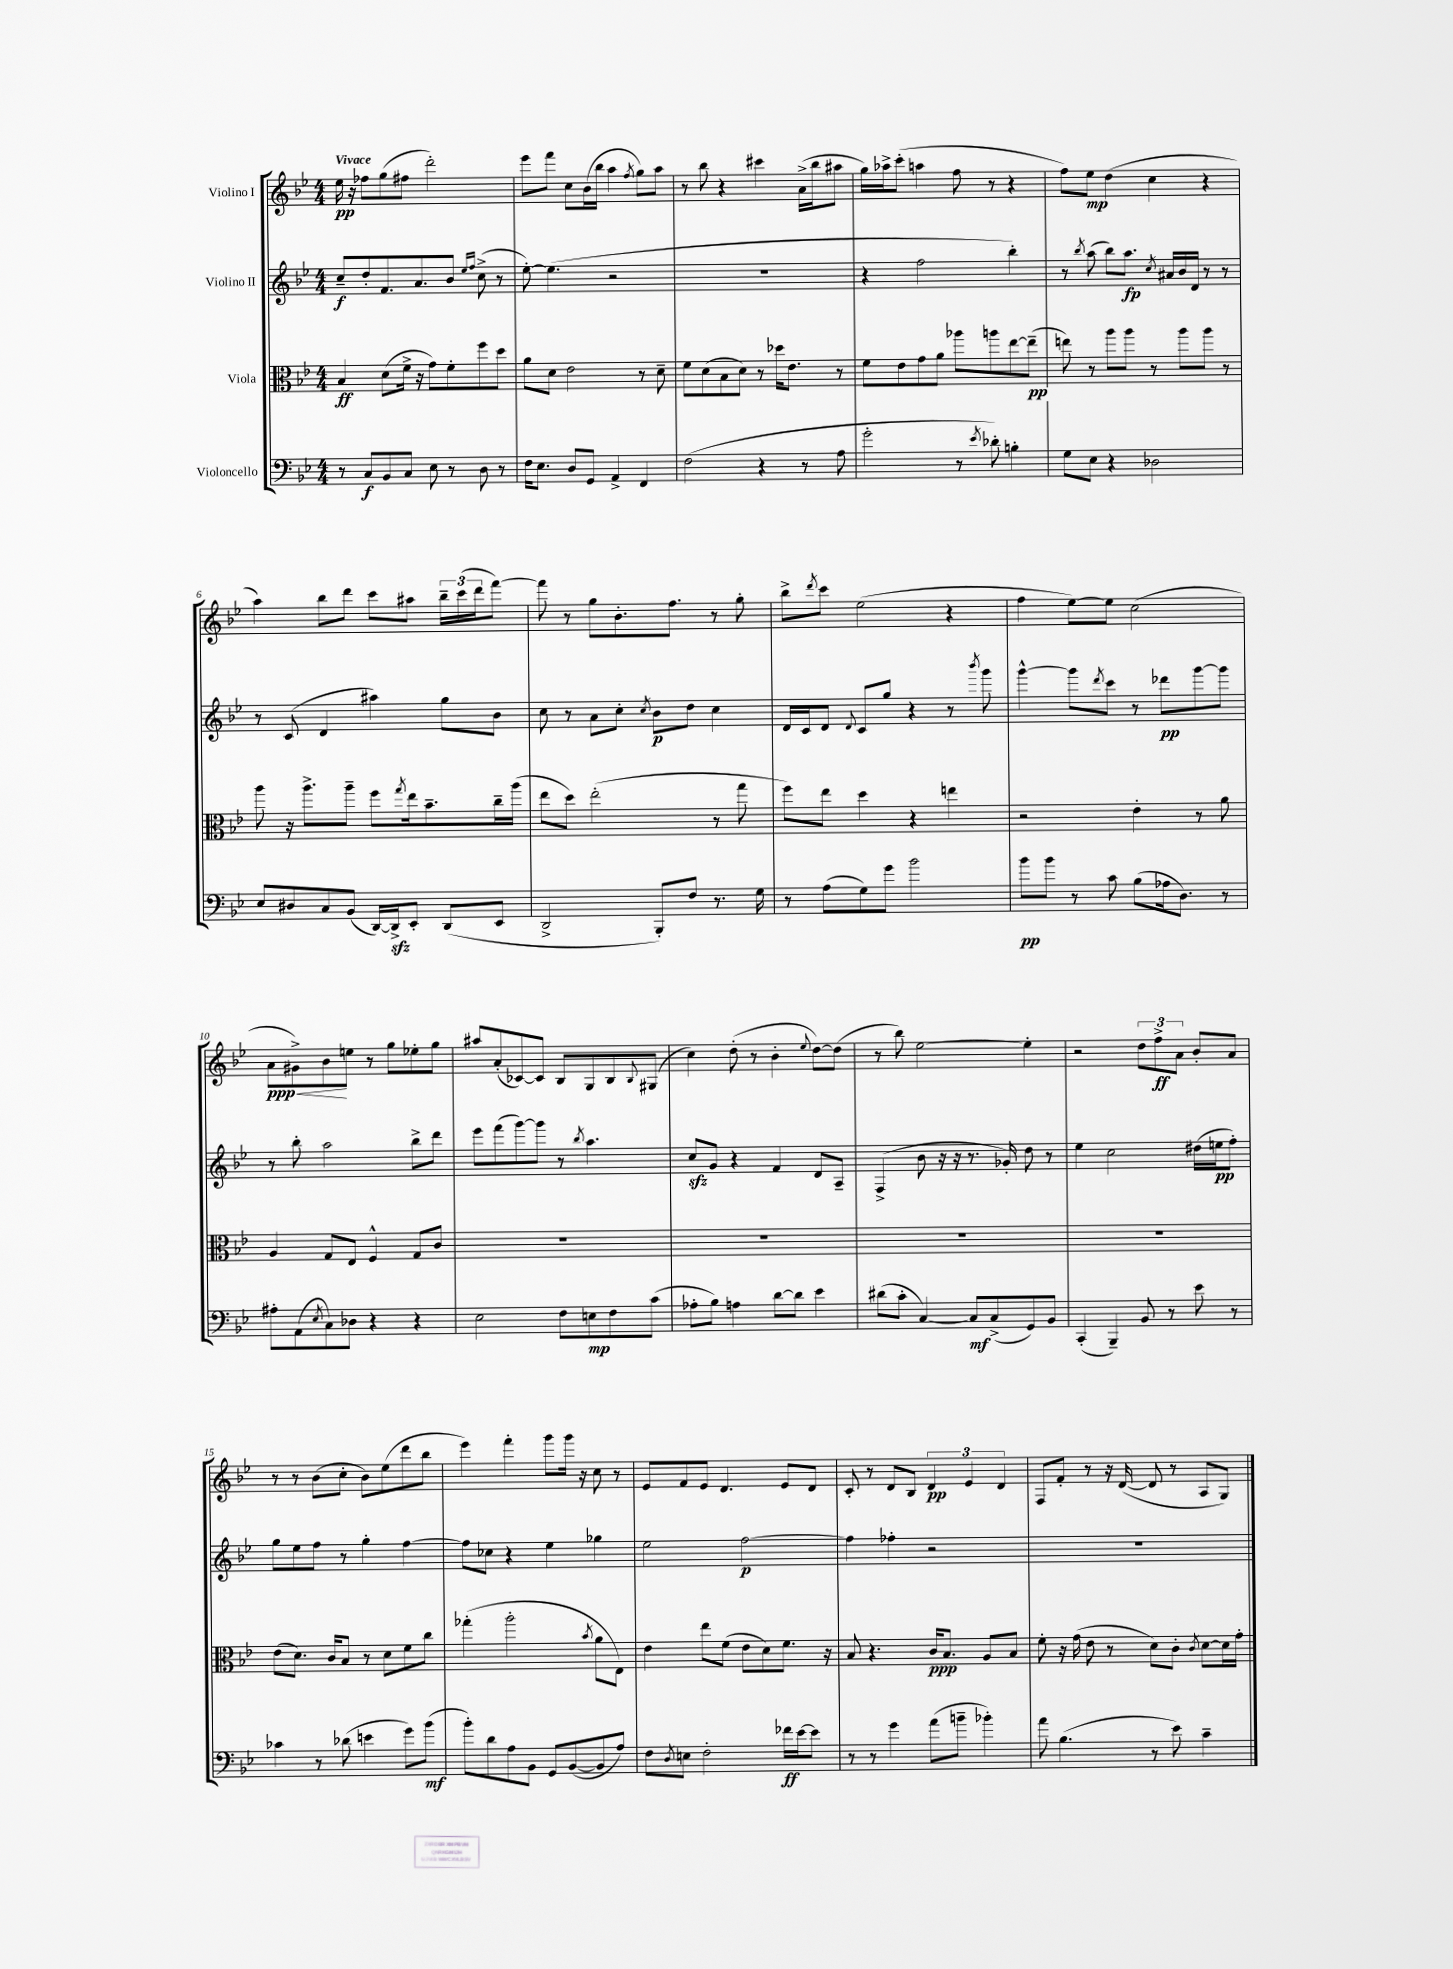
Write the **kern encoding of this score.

**kern	**dynam	**kern	**dynam	**kern	**dynam	**kern	**dynam
*part4	*part4	*part3	*part3	*part2	*part2	*part1	*part1
*staff4	*staff4	*staff3	*staff3	*staff2	*staff2	*staff1	*staff1
*I"Violoncello	*	*I"Viola	*	*I"Violino II	*	*I"Violino I	*
*clefF4	*	*clefC3	*	*clefG2	*	*clefG2	*
*k[b-e-]	*	*k[b-e-]	*	*k[b-e-]	*	*k[b-e-]	*
*M4/4	*	*M4/4	*	*M4/4	*	*M4/4	*
=1	=1	=1	=1	=1	=1	=1	=1
!	!	!	!	!	!	!LO:TX:a:B:t=Vivace	!
8r	.	4B-/	ff	8cc~/L	f	16ee-\	pp
.	.	.	.	.	.	16r	.
8C/L	f	.	.	8dd'/	.	8ff-X\L	.
8BB-/	.	(8d\L	.	8.f/	.	(8gg\	.
8C/J	.	16f^\Jk	.	.	.	8ff#X\J	.
.	.	16r	.	8.a/	.	.	.
8E-\	.	8g\L)	.	.	.	2ddd'\)	.
8r	.	8f'\	.	8b-/J	.	.	.
.	.	.	.	16qqee-/LL	.	.	.
.	.	.	.	16qqff/JJ	.	.	.
8D\	.	8ff\	.	(8cc^\	.	.	.
8r	.	8dd\J	.	8r	.	.	.
=2	=2	=2	=2	=2	=2	=2	=2
16F\KL	.	8a\L	.	[8ee-'\)	.	8eee-\L	.
8.E-\J	.	.	.	.	.	.	.
.	.	8d\J	.	(4.ee-\]	.	8fff\J	.
8D/L	.	2e-\	.	.	.	8cc\L	.
8GG/J	.	.	.	.	.	(16b-\L	.
.	.	.	.	.	.	16bb-\JJ	.
4AA^/	.	.	.	2r	.	4aa\	.
.	.	.	.	.	.	8qff/	.
4FF/	.	8r	.	.	.	8gg\L)	.
.	.	8d~\	.	.	.	8aa\J	.
=3	=3	=3	=3	=3	=3	=3	=3
(2F\	.	8f\L	.	1r	.	8r	.
.	.	(8d\	.	.	.	8bb-\	.
.	.	8B-\	.	.	.	4r	.
.	.	8d\J)	.	.	.	.	.
4r	.	8r	.	.	.	4ccc#X\	.
.	.	16dd-X\KL	.	.	.	.	.
.	.	8.e-\J	.	.	.	.	.
8r	.	.	.	.	.	(16a^\LL	.
.	.	.	.	.	.	16bb-\J	.
8A\	.	8r	.	.	.	8aa#X\J	.
=4	=4	=4	=4	=4	=4	=4	=4
2g'\	.	8f\L	.	4r	.	16gg\LL)	.
.	.	.	.	.	.	16aa-X^\J	.
.	.	8e-\	.	.	.	(8ccc'\J	.
.	.	8g\	.	2ff\	.	4aan\	.
.	.	8a\J	.	.	.	.	.
8r	.	8aa-X\L	.	.	.	8ff\	.
8qe-/	.	.	.	.	.	.	.
8d-X'\)	.	8aan\	.	.	.	8r	.
4Bn'\	.	[8ee-\	.	4bb-'\)	.	4r	.
.	.	(8ee-~\J]	pp	.	.	.	.
=5	=5	=5	=5	=5	=5	=5	=5
8G\L	.	8een\)	.	8r	.	8ff\L)	.
.	.	.	.	8qbb-/	.	.	.
8E-\J	.	8r	.	(8aa\	.	8ee-\J	mp
4r	.	8aa\L	.	8bb-\L)	.	(4dd\	.
.	.	8aa\J	.	8.aa\J	fp	.	.
2D-X\	.	8r	.	.	.	4cc\	.
.	.	.	.	8qcc/	.	.	.
.	.	.	.	16a#X/LL	.	.	.
.	.	8aa\L	.	16b-/	.	.	.
.	.	.	.	16d/JJ	.	.	.
.	.	8aa\J	.	8r	.	4r	.
.	.	8r	.	8r	.	.	.
!!LO:LB:g=z
=6	=6	=6	=6	=6	=6	=6	=6
8E-/L	.	8aa\	.	8r	.	4aa\)	.
8D#X/	.	16r	.	(8c/	.	.	.
.	.	8.aa^\L	.	.	.	.	.
8C/	.	.	.	4d/	.	8bb-\L	.
(8BB-/J	.	8aa~\J	.	.	.	8ddd\J	.
[16DD/LL)	.	8ff\L	.	4aa#X\)	.	8ccc\L	.
16DDzz^/J]	.	.	.	.	.	.	.
.	.	8qgg/	.	.	.	.	.
8EE-'/J	.	16ee-\k	.	.	.	8aa#X\J	.
.	.	8.b-~\	.	.	.	.	.
(8DD/L	.	.	.	8gg\L	.	24bb-~\LL	.
.	.	.	.	.	.	(24ccc\	.
.	.	.	.	.	.	24ddd\J	.
8EE-/J	.	16cc~\L	.	8b-\J	.	[8fff\J)	.
.	.	(16aa\JJ	.	.	.	.	.
=7	=7	=7	=7	=7	=7	=7	=7
2DD^/	.	8ee-\L	.	8cc\	.	8fff\]	.
.	.	8dd\J)	.	8r	.	8r	.
.	.	(2ee-'\	.	8a\L	.	8gg\L	.
.	.	.	.	8cc'\J	.	8.b-'\	.
.	.	.	.	8qcc/	.	.	.
8BBB-'/L)	.	.	.	8b-\L	p	.	.
.	.	.	.	.	.	8.ff\J	.
8F/J	.	.	.	8dd\J	.	.	.
8.r	.	8r	.	4cc\	.	8r	.
.	.	8gg\	.	.	.	8gg'\	.
16G\	.	.	.	.	.	.	.
=8	=8	=8	=8	=8	=8	=8	=8
8r	.	8ff\L)	.	16d/LL	.	8bb-^\L	.
.	.	.	.	16c/J	.	.	.
.	.	.	.	.	.	8qddd/	.
(8A\L	.	8ee-\J	.	8d/J	.	8ccc\J	.
.	.	.	.	8qqd/	.	.	.
8G\)	.	4dd\	.	8c/L	.	(2ee-\	.
8g\J	.	.	.	8gg/J	.	.	.
2b-\	.	4r	.	4r	.	.	.
.	.	4een\	.	8r	.	4r	.
.	.	.	.	8qbbb-/	.	.	.
.	.	.	.	8ggg\	.	.	.
=9	=9	=9	=9	=9	=9	=9	=9
8b-\L	pp	2r	.	[4ggg^^\	.	4ff\	.
8b-\J	.	.	.	.	.	.	.
8r	.	.	.	8ggg\L]	.	[8ee-\L)	.
.	.	.	.	8qddd/	.	.	.
8c\	.	.	.	8ccc\J	.	8ee-\J]	.
(8B-\L	.	4e-'\	.	8r	.	(2cc\	.
16A-X\k	.	.	.	8ddd-X\L	pp	.	.
8.D\J)	.	.	.	.	.	.	.
.	.	8r	.	[8ggg\	.	.	.
8r	.	8a\	.	8ggg\J]	.	.	.
!!LO:LB:g=z
=10	=10	=10	=10	=10	=10	=10	=10
!	!	!	!	!	!	!	!LO:HP:b
8A#X'\L	.	4A/	.	8r	.	8a\L	< ppp
(8AA\	.	.	.	8bb-'\	.	8g#X^\)	.
8qE-/	.	.	.	.	.	.	.
8C\)	.	8G/L	.	2aa\	.	8b-\	.
8D-X\J	.	8E-/J	.	.	.	8een\J	[
4r	.	4F^^/	.	.	.	8r	.
.	.	.	.	.	.	8gg\L	.
4r	.	8G/L	.	8bb-^\L	.	8ee-X'\	.
.	.	8c/J	.	8ddd\J	.	8gg\J	.
=11	=11	=11	=11	=11	=11	=11	=11
2E-\	.	1r	.	8eee-\L	.	8aa#X/L	.
.	.	.	.	(8fff\	.	(8a'/	.
.	.	.	.	[8ggg\)	.	[8c-X/)	.
.	.	.	.	8ggg\J]	.	8c-/J]	.
8F\L	.	.	.	8r	.	8B-/L	.
.	.	.	.	8qbb-/	.	.	.
8En\	mp	.	.	4.aa\	.	8G/	.
8F\	.	.	.	.	.	8B-/	.
.	.	.	.	.	.	8qqB-/	.
(8c\J	.	.	.	.	.	(8G#X/J	.
=12	=12	=12	=12	=12	=12	=12	=12
8A-X'\L	.	1r	.	8cczz/L	.	4cc\)	.
8B-\J)	.	.	.	8g/J	.	.	.
4An\	.	.	.	4r	.	(8dd'\	.
.	.	.	.	.	.	8r	.
[8d\L	.	.	.	4f/	.	4b-'\	.
8d\J]	.	.	.	.	.	.	.
.	.	.	.	.	.	8qqee-/	.
4e-\	.	.	.	8d/L	.	[8dd\L)	.
.	.	.	.	8A~/J	.	(8dd\J]	.
=13	=13	=13	=13	=13	=13	=13	=13
(8d#X\L	.	1r	.	(4F^/	.	8r	.
8c'\J	.	.	.	.	.	8bb-\)	.
[4C/)	.	.	.	8b-\	.	[2ee-\	.
.	.	.	.	16r	.	.	.
.	.	.	.	16r	.	.	.
8C/L]	mf	.	.	8.r	.	.	.
(8C^/	.	.	.	.	.	.	.
.	.	.	.	16g-X'/)	.	.	.
8GG/)	.	.	.	8dd\	.	4ee-'\]	.
8BB-/J	.	.	.	8r	.	.	.
=14	=14	=14	=14	=14	=14	=14	=14
(4CC'/	.	1r	.	4ee-\	.	2r	.
4BBB-~/)	.	.	.	2cc\	.	.	.
8BB-/	.	.	.	.	.	12dd\L	.
.	.	.	.	.	.	12ff^\	ff
8r	.	.	.	.	.	.	.
.	.	.	.	.	.	12a\J	.
8e-\	.	.	.	(16dd#X\LL	.	8b-'/L	.
.	.	.	.	16een\J	pp	.	.
8r	.	.	.	8ff'\J)	.	8a/J	.
!!LO:LB:g=z
=15	=15	=15	=15	=15	=15	=15	=15
4c-X\	.	(8e-\L	.	8gg\L	.	8r	.
.	.	8.d\J)	.	8ee-\	.	8r	.
8r	.	.	.	8ff\J	.	(8b-\L	.
.	.	16c/KL	.	.	.	.	.
(8d-X\	.	8B-/J	.	8r	.	8cc'\J	.
4en\	.	8r	.	4gg'\	.	8b-\L)	.
.	.	8d\L	.	.	.	(8ee-\	.
8g\L)	.	8f\	.	[4ff\	.	8ddd\	.
(8b-\J	mf	8cc\J	.	.	.	8bb-\J	.
=16	=16	=16	=16	=16	=16	=16	=16
8b-'\L)	.	(4gg-X'\	.	8ff\L]	.	4eee-\)	.
8d\	.	.	.	8cc-X\J	.	.	.
8A\	.	2aa'\	.	4r	.	4fff'\	.
8BB-\J	.	.	.	.	.	.	.
8GG/L	.	.	.	4ee-\	.	8ggg\L	.
([8BB-/	.	.	.	.	.	16ggg\Jk	.
.	.	.	.	.	.	16r	.
.	.	8qb-/	.	.	.	.	.
8BB-/]	.	8a\L	.	4gg-X\	.	8cc\	.
8A/J)	.	8E-\J)	.	.	.	8r	.
=17	=17	=17	=17	=17	=17	=17	=17
8F\L	.	4e-\	.	2ee-\	.	8e-/L	.
8qD/	.	.	.	.	.	.	.
8En\J	.	.	.	.	.	8f/	.
2F'\	.	8ee-\L	.	.	.	8e-/J	.
.	.	(8f\J	.	.	.	4.d/	.
.	.	8e-\L	.	[2ff\	p	.	.
.	.	8d\)	.	.	.	.	.
16f-X\LL	ff	8.f\J	.	.	.	8e-/L	.
[16e-\J	.	.	.	.	.	.	.
8e-\J]	.	.	.	.	.	8d/J	.
.	.	16r	.	.	.	.	.
=18	=18	=18	=18	=18	=18	=18	=18
8r	.	8B-/	.	4ff\]	.	8c'/	.
8r	.	4.r	.	.	.	8r	.
4g\	.	.	.	4ff-X'\	.	8d/L	.
.	.	.	.	.	.	8B-/J	.
(8a\L	.	16c/KL	ppp	2r	.	6d/	pp
.	.	8.B-/J	.	.	.	.	.
8bn~\J	.	.	.	.	.	.	.
.	.	.	.	.	.	6e-/	.
4b-X'\)	.	8A/L	.	.	.	.	.
.	.	.	.	.	.	6d/	.
.	.	8B-/J	.	.	.	.	.
=19	=19	=19	=19	=19	=19	=19	=19
8a\	.	8f'\	.	1r	.	8F/L	.
(4.B-\	.	16r	.	.	.	8f'/J	.
.	.	(16g\	.	.	.	.	.
.	.	8e-\	.	.	.	8r	.
.	.	8r	.	.	.	16r	.
.	.	.	.	.	.	([16d/	.
8r	.	8d\L)	.	.	.	8d/]	.
8e-\)	.	8c'\J	.	.	.	8r	.
.	.	8qc/	.	.	.	.	.
4c~\	.	[8d\L	.	.	.	8A/L	.
.	.	16d\L]	.	.	.	8G/J)	.
.	.	16g'\JJ	.	.	.	.	.
==	==	==	==	==	==	==	==
*-	*-	*-	*-	*-	*-	*-	*-
